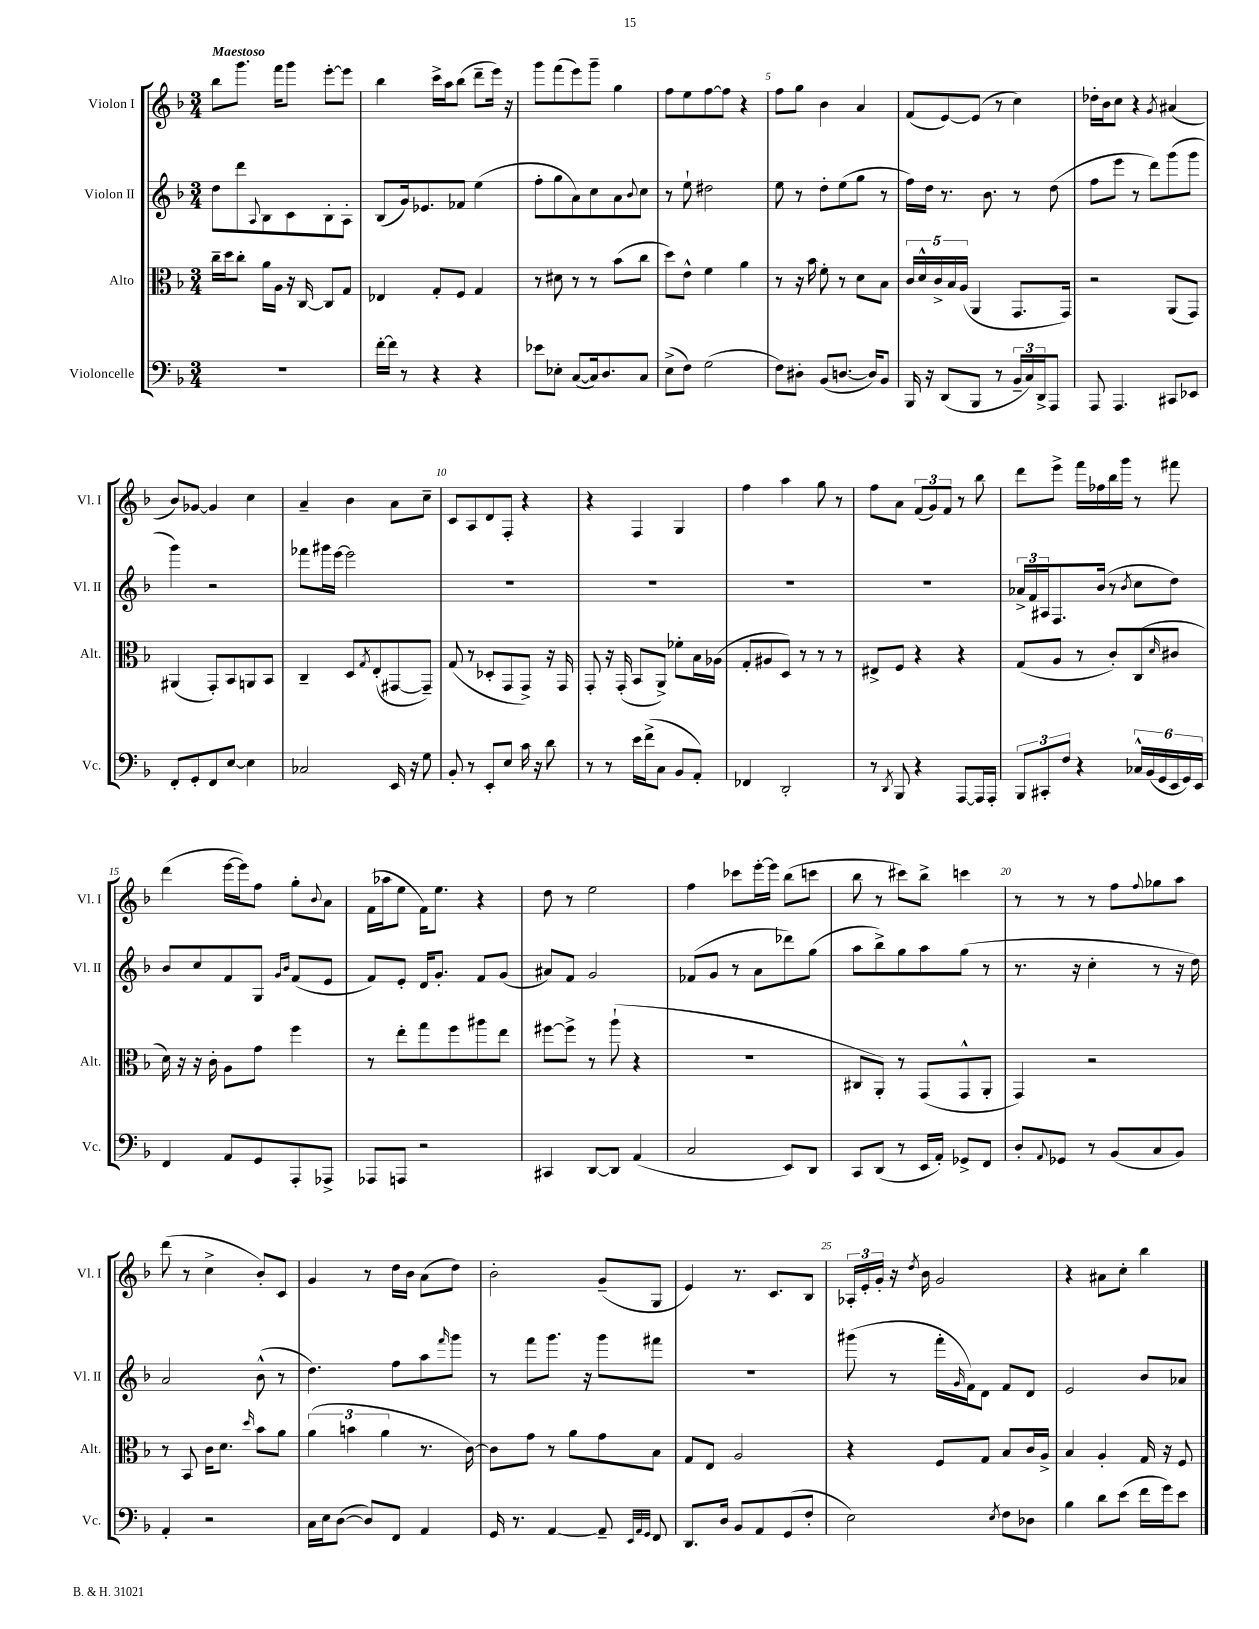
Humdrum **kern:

**kern	**kern	**kern	**kern
*part4	*part3	*part2	*part1
*staff4	*staff3	*staff2	*staff1
*I"Violoncelle	*I"Alto	*I"Violon II	*I"Violon I
*I'Vc.	*I'Alt.	*I'Vl. II	*I'Vl. I
*clefF4	*clefC3	*clefG2	*clefG2
*k[b-]	*k[b-]	*k[b-]	*k[b-]
*M3/4	*M3/4	*M3/4	*M3/4
=1	=1	=1	=1
!	!	!	!LO:TX:a:B:t=Maestoso
2.r	16cc~\LL	8dd\L	8bb-\L
.	16dd\J	.	.
.	8cc'\J	8ddd\	8.ggg\J
.	.	8qqA/	.
.	16a\LL	8B-\	.
.	16A\JJ	.	16fff\KL
.	16r	8c\	8ggg\J
.	[16C/	.	.
.	8C/L]	8B-'\	[8eee'\L
.	8G/J	8A'\J	8eee\J]
=2	=2	=2	=2
[16f'\LL	4E-X/	(8B-/L	4bb-\
16f\JJ]	.	.	.
8r	.	16g/k)	.
.	.	8.e-X/	.
4r	8G'/L	.	16ccc^\LL
.	.	.	16aa\J
.	8F/J	8f-X/J	(8bb-\J
4r	4G/	(4ee\	8ddd~\L
.	.	.	16eee\Jk)
.	.	.	16r
=3	=3	=3	=3
8e-X\L	8r	8ff'\L	8ggg\L
8E-X'\J	8d#X\	8gg\	(8fff\
([8C/L	8r	8a\)	8eee\)
16C/k])	8r	8cc\	8ggg~\J
8.D/	.	.	.
.	(8b-\L	8a\	4gg\
.	.	8qqb-/	.
8C/J	8cc\J	8cc\J	.
=4	=4	=4	=4
(8E^\L	8dd\L)	8r	8ff\L
8F\J)	8e^^\J	8ee`\	8ee\
(2G\	4f\	2dd#X\	[8ff\
.	.	.	8ff\J]
.	4a\	.	4r
=5	=5	=5	=5
8F\L)	8r	8ee\	8ff\L
8D#X'\J	16r	8r	8gg\J
.	16b-\	.	.
(8BB-/L	8f'\	8dd'\L	4b-\
[8.Dn/J	8r	(8ee\	.
.	8d\L	8gg\J	4a/
16D/KL])	.	.	.
8BB-/J	8B-\J	8r	.
=6	=6	=6	=6
16BBB-/	20c/LL	16ff\LL)	(8f/L
.	20d^^/	.	.
16r	.	16dd\JJ	.
.	20c^/	.	.
(8DD/L	.	8.r	[8e/)
.	20B-/	.	.
.	(20A/JJ	.	.
8BBB-/J	4AA/	.	(8e/J]
.	.	8.b-\	.
8r	.	.	8r
24BB-~/LL	8.GG/L	8r	4cc\)
24C/)	.	.	.
24DD^/J	.	.	.
8AAA/J	.	(8dd\	.
.	16GG/Jk)	.	.
=7	=7	=7	=7
8AAA/	2r	8ff\L	16dd-X'\LL
.	.	.	16b-\J
4.AAA/	.	8eee\J	8cc\J
.	.	8r	4r
.	.	8ddd\L)	.
.	.	.	8qg/
8CC#X/L	(8AA/L	(8ggg\	(4a#X/
8EE-X/J	8GG/J)	8ggg\J	.
!!LO:LB:g=z
=8	=8	=8	=8
8FF'/L	(4AA#X/	4ggg\)	8b-/L)
8GG'/	.	.	[8g-X/J
8FF/	8GG'/L)	2r	4g-/]
[8E/J	8BB-/	.	.
4E\]	8AAn/	.	4cc\
.	8BB-/J	.	.
=9	=9	=9	=9
2C-X/	4C~/	8fff-X\L	4a~/
.	.	16ggg#X\L	.
.	.	[16eee\JJ	.
.	8D/L	2eee\]	4b-\
.	8qG/	.	.
.	(8E'/	.	.
16EE/	[8GG#X/	.	8a\L
16r	.	.	.
8G\	8GG#~/J])	.	8cc~\J
=10	=10	=10	=10
8BB-'/	(8G/	2.r	8c/L
8r	8r	.	8A/
8EE'/L	8D-X'/L	.	8d/
8E/J	8GG/	.	8F'/J
16c\	8GG^/J)	.	4r
16r	.	.	.
8d\	16r	.	.
.	16GG/	.	.
=11	=11	=11	=11
8r	8GG'/	2.r	4r
8r	16r	.	.
.	(16GG'/	.	.
16e\LL	8BB-/L	.	4F/
(16f^\J	.	.	.
8C\J	8AA^/J)	.	.
8BB-/L	8f-X'\L	.	4G/
8AA'/J)	16B-\L	.	.
.	(16A-X\JJ	.	.
=12	=12	=12	=12
4FF-X/	8G'/L	2.r	4ff\
.	8A#X/	.	.
2DD'/	8D/J)	.	4aa\
.	8r	.	.
.	8r	.	8gg\
.	8r	.	8r
=13	=13	=13	=13
8r	8E#X^/L	2.r	8ff\L
8qDD/	.	.	.
8BBB-/	8F/J	.	8a\J
4r	4r	.	(12f/L
.	.	.	12g/)
.	.	.	12f/J
[8AAA/L	4r	.	8r
16AAA/L]	.	.	8bb-\
16AAA'/JJ	.	.	.
=14	=14	=14	=14
12BBB-/L	(8G/L	24a-X^/LL	8ddd\L
.	.	24f/	.
12CC#X'/	.	24A#X/J	.
.	8A/J	8.F/	8eee^\J
12F/J	.	.	.
4r	8r	.	16fff\LL
.	.	(16b-/Jk	16ff-X\
.	8c'/L)	8r	16bb-\
.	.	.	16ggg\JJ
.	.	8qb-/	.
24C-X^^/LL	(8C/	8cc\L	8r
(24BB-/	.	.	.
24GG/	.	.	.
.	16qqd/	.	.
24EE/	8c#X/J	8dd\J)	8fff#X\
24GG/)	.	.	.
24EE/JJ	.	.	.
!!LO:LB:g=z
=15	=15	=15	=15
4FF/	16d\)	8b-/L	(4ddd\
.	16r	.	.
.	16r	8cc/	.
.	16c'\	.	.
8AA/L	8A\L	8f/	[16eee\LL
.	.	.	16eee\J])
8GG/	8g\J	8G/J	8ff\J
.	.	16qqg/LL	.
.	.	16qqb-/JJ	.
8AAA'/	4ff\	(8f/L	8gg'\L
.	.	.	8qqb-/
8AAA-X^/J	.	8e/J	8a\J
=16	=16	=16	=16
8AAA-X/L	8r	8f/L)	(16f\LL
.	.	.	16aa-X\J
8AAAn/J	8ee'\L	8e'/J	8ee\J
2r	8gg\	16d/KL	16f\KL)
.	.	8.g'/J	8.ee\J
.	8ff\	.	.
.	8aa#X\	8f/L	4r
.	8ee\J	(8g/J	.
=17	=17	=17	=17
4CC#X/	[8ff#X\L	8a#X/L)	8dd\
.	8ff#^\J]	8f/J	8r
[8DD/L	8r	2g/	2ee\
8DD/J]	(8aa`\	.	.
(4AA/	4r	.	.
=18	=18	=18	=18
2C/	2.r	(8f-X/L	4ff\
.	.	8g/J	.
.	.	8r	8ccc-X\L
.	.	8a\L	[16eee'\L
.	.	.	16eee\JJ]
8EE/L)	.	8ddd-X\)	(8bb-\L
8DD/J	.	(8gg\J	8cccn\J
=19	=19	=19	=19
8CC/L	8C#X/L	8aa\L	8bb-\
(8DD/J	8AA'/J)	8bb-^\)	8r
8r	8r	8gg\	8ccc#X\L)
16EE/LL	(8GG/L	8aa\	8bb-^\J
16AA'/JJ)	.	.	.
8GG-X^/L	8GG^^/	(8gg\J	4cccn\
8FF/J	8AA'/J	8r	.
=20	=20	=20	=20
8D'/L	4GG/)	8.r	8r
8qqAA/	.	.	.
8GG-X/J	.	.	8r
.	.	16r	.
8r	2r	4cc'\	8r
(8BB-/L	.	.	8ff\L
.	.	.	8qqff/
8C/	.	8r	8gg-X\
8BB-/J)	.	16r	8aa\J
.	.	16dd\)	.
!!LO:LB:g=z
=21	=21	=21	=21
4AA'/	8r	2a/	(8ddd\
.	8BB-/	.	8r
2r	16c\KL	.	4cc^\
.	8.d\J	.	.
.	16qqdd/	.	.
.	8b-\L	(8b-^^\	8b-'/L)
.	8a\J	8r	8c/J
=22	=22	=22	=22
16C\LL	(6a\	4.dd\)	4g/
16E\J	.	.	.
([8D\J	.	.	.
.	6bn\	.	.
8D/L])	.	.	8r
.	6a\	.	.
8FF/J	.	8ff\L	16dd\LL
.	.	.	16b-\JJ
4AA/	8.r	8aa\	(8a\L
.	.	16qqfff/	.
.	.	8ggg\J	8dd\J)
.	[16c\)	.	.
=23	=23	=23	=23
16GG/	8c\L]	8r	2b-'\
8.r	.	.	.
.	8g\J	8fff\L	.
[4AA/	8r	8.ggg\J	.
.	8a\L	.	.
.	.	16r	.
8AA~/]	8g\	8ggg\L	(8g~/L
32qqEE/LLL	.	.	.
32qqAA/	.	.	.
32qqGG/JJJ	.	.	.
8FF/	8B-\J	8fff#X\J	8G/J
=24	=24	=24	=24
8.DD/L	8G/L	2.r	4e/)
.	8E/J	.	.
16D/Jk	.	.	.
8BB-/L	2A/	.	8.r
8AA/	.	.	.
.	.	.	8.c/L
(8GG/	.	.	.
8F'/J	.	.	8B-/J
=25	=25	=25	=25
2E\)	4r	(8ggg#X\	24A-X'/LL
.	.	.	24e'/
.	.	.	24g'/JJ
.	.	8r	16r
.	.	.	8qdd/
.	.	.	16b-\
.	8F/L	16fff'\LL	2g/
.	.	16qqg/	.
.	.	16f\J)	.
.	8G/J	8d\J	.
8qE/	.	.	.
8F\L	8B-/L	8f/L	.
8D-X\J	16c/L	8d/J	.
.	16A^/JJ	.	.
=26	=26	=26	=26
4B-\	4B-/	2e/	4r
8d\L	4A'/	.	8a#X\L
(8e\J	.	.	8cc'\J
16f\LL	16G/	8b-/L	4bb-\
16g\J)	16r	.	.
8e\J	8F/	8a-X/J	.
==	==	==	==
*-	*-	*-	*-
